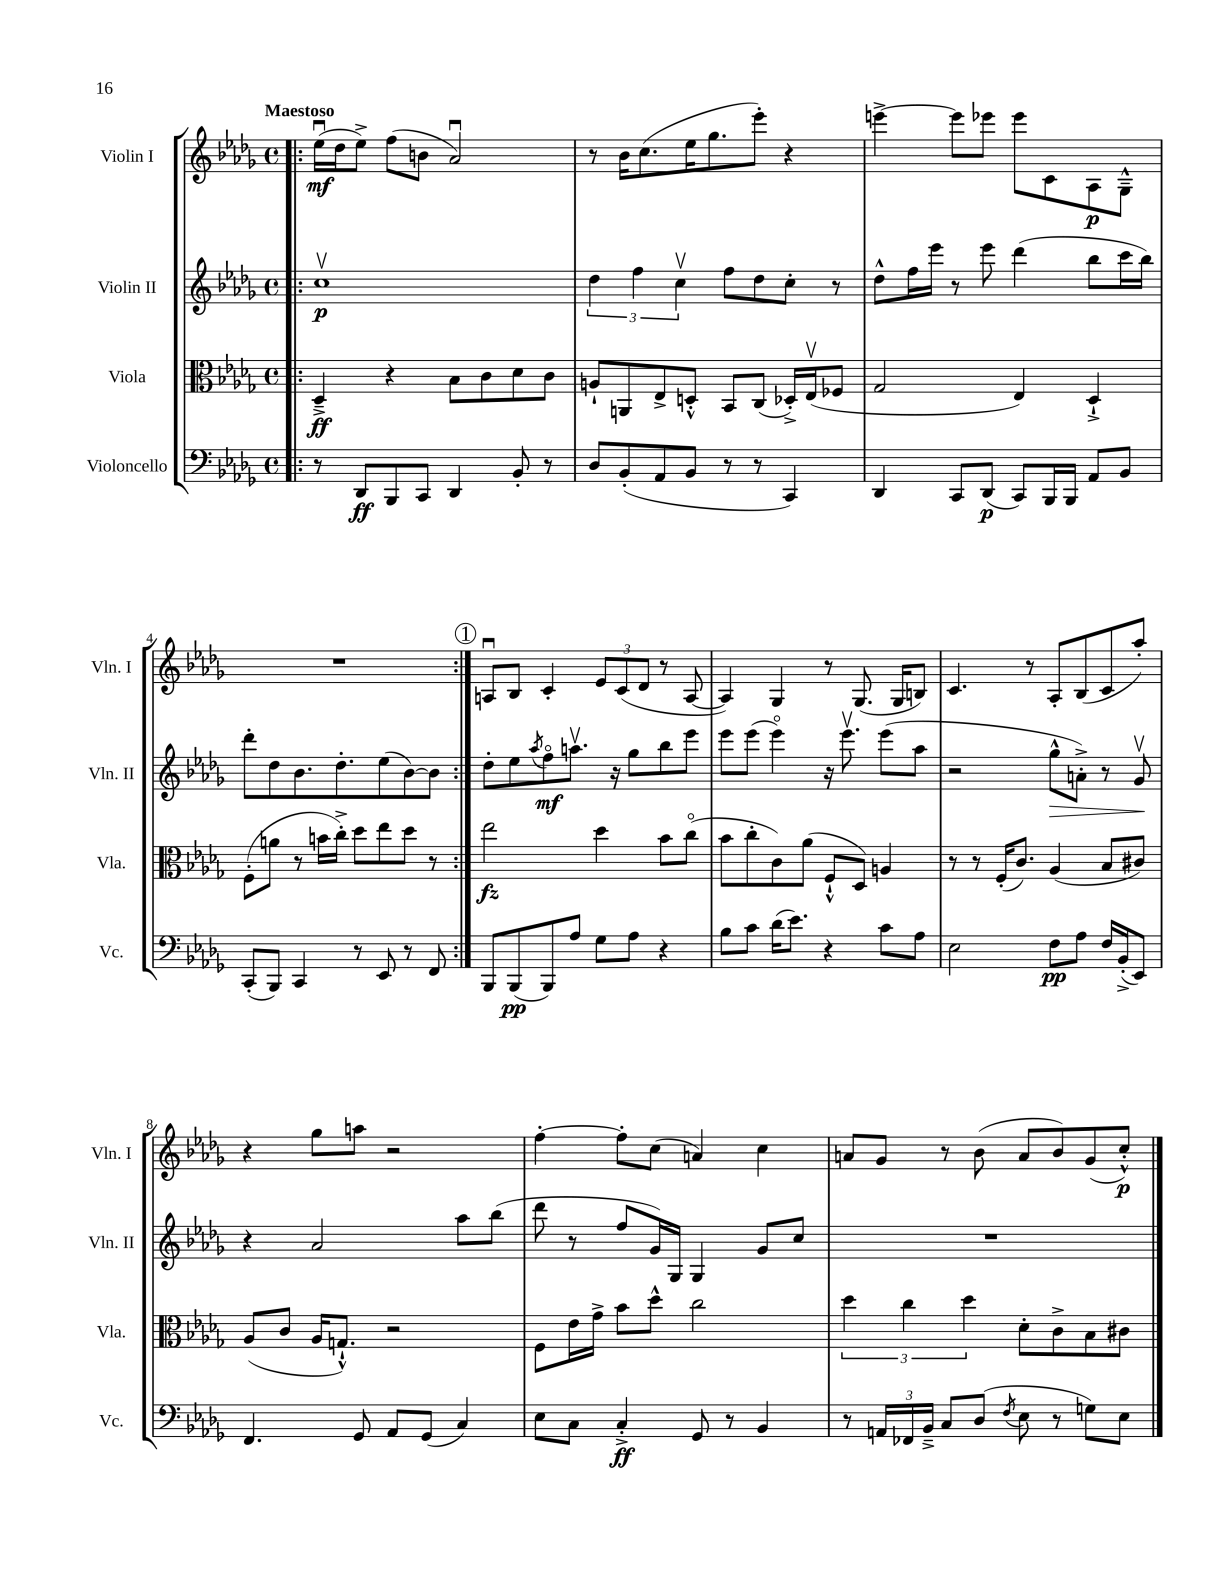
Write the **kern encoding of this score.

**kern	**kern	**kern	**kern
*staff4	*staff3	*staff2	*staff1
*clefF4	*clefC3	*clefG2	*clefG2
*k[b-e-a-d-g-]	*k[b-e-a-d-g-]	*k[b-e-a-d-g-]	*k[b-e-a-d-g-]
*M4/4	*M4/4	*M4/4	*M4/4
*met(c)	*met(c)	*met(c)	*met(c)
=!|:	=!|:	=!|:	=!|:
8r	4D-~^	1ccv	(16ee-u
.	.	.	16dd-
8DD-	.	.	8ee-^)
8BBB-	4r	.	(8ff
8CC	.	.	8b
4DD-	8B-	.	2a-u)
.	8c	.	.
8BB-'	8d-	.	.
8r	8c	.	.
=	=	=	=
8D-	8A`	6dd-	8r
(8BB-'	8AA	.	16b-
.	.	6ff	.
.	.	.	(8.cc
8AA-	8E-^	.	.
.	.	6ccv	.
8BB-	8D'^^	.	16ee-
.	.	.	8.gg-
8r	8BB-	8ff	.
8r	(8C	8dd-	8eee-')
4CC)	16D-'^)	8cc'	4r
.	(16E-v	.	.
.	8F-	8r	.
=	=	=	=
4DD-	2G-	8dd-^^	[4eee^
.	.	16ff	.
.	.	16eee-	.
8CC	.	8r	8eee]
(8DD-	.	8eee-	8eee-
8CC)	4E-)	(4ddd-	8eee-
16BBB-	.	.	8c
16BBB-	.	.	.
8AA-	4D-`^	8bb-	8A-
8BB-	.	16ccc	8G-~^^
.	.	16bb-)	.
=	=	=	=
(8CC'	(8F'	8ddd-'	1r
8BBB-)	8a	8dd-	.
4CC	8r	8.b-	.
.	16b	.	.
.	16cc'^)	8.dd-'	.
8r	8dd-	.	.
8EE-	8ee-	(8ee-	.
8r	8dd-	[8b-)	.
8FF	8r	8b-]	.
=:|!	=:|!	=:|!	=:|!
8BBB-	2ee-	8dd-'	8Au
(8BBB-	.	8ee-	8B-
.	.	8qaa-	.
8BBB-)	.	8ffo	4c'
8A-	.	8.aav	.
8G-	4dd-	.	12e-
.	.	16r	.
.	.	.	(12c
8A-	.	8gg-	.
.	.	.	12d-
4r	8b-	8bb-	8r
.	(8cco	8eee-	[8A
=	=	=	=
8B-	8b-	8eee-	4A])
8c	8cc'	(8eee-	.
(16d-	8c)	4eee-o)	4G-
8.e-)	.	.	.
.	(8a-	.	.
4r	8F`^^	16r	8r
.	.	8.eee-v	.
.	8D-)	.	(8.G-
8c	4A	(8eee-	.
.	.	.	16G-
8A-	.	8aa-	8B)
=	=	=	=
2E-	8r	2r	4.c
.	8r	.	.
.	(16F'	.	.
.	8.c)	.	.
.	.	.	8r
8F	(4A-	8gg-^^	8A-'
8A-	.	8a'^)	(8B-
16F	8B-	8r	8c
(16BB-'^	.	.	.
8EE-)	8c#)	8g-v	8aa-')
=	=	=	=
4.FF	(8A-	4r	4r
.	8c	.	.
.	16A-	2a-	8gg-
.	8.G`^^)	.	.
8GG-	.	.	8aa
8AA-	2r	.	2r
(8GG-	.	.	.
4C)	.	8aa-	.
.	.	(8bb-	.
=	=	=	=
8E-	8F	8ddd-	[4ff'
8C	16e-	8r	.
.	16g-^	.	.
4C'^	8b-	8ff	8ff']
.	8dd-^^	16g-)	(8cc
.	.	16G-	.
8GG-	2cc	4G-	4a)
8r	.	.	.
4BB-	.	8g-	4cc
.	.	8cc	.
=	=	=	=
8r	6dd-	1r	8a
24AA	.	.	8g-
24FF-	6cc	.	.
24BB-~^	.	.	.
8C	.	.	8r
.	6dd-	.	.
(8D-	.	.	(8b-
8qF	.	.	.
8E-	8d-'	.	8a
8r	8c^	.	8b-)
8G)	8B-	.	(8g-
8E-	8c#	.	8cc'^^)
==	==	==	==
*-	*-	*-	*-
